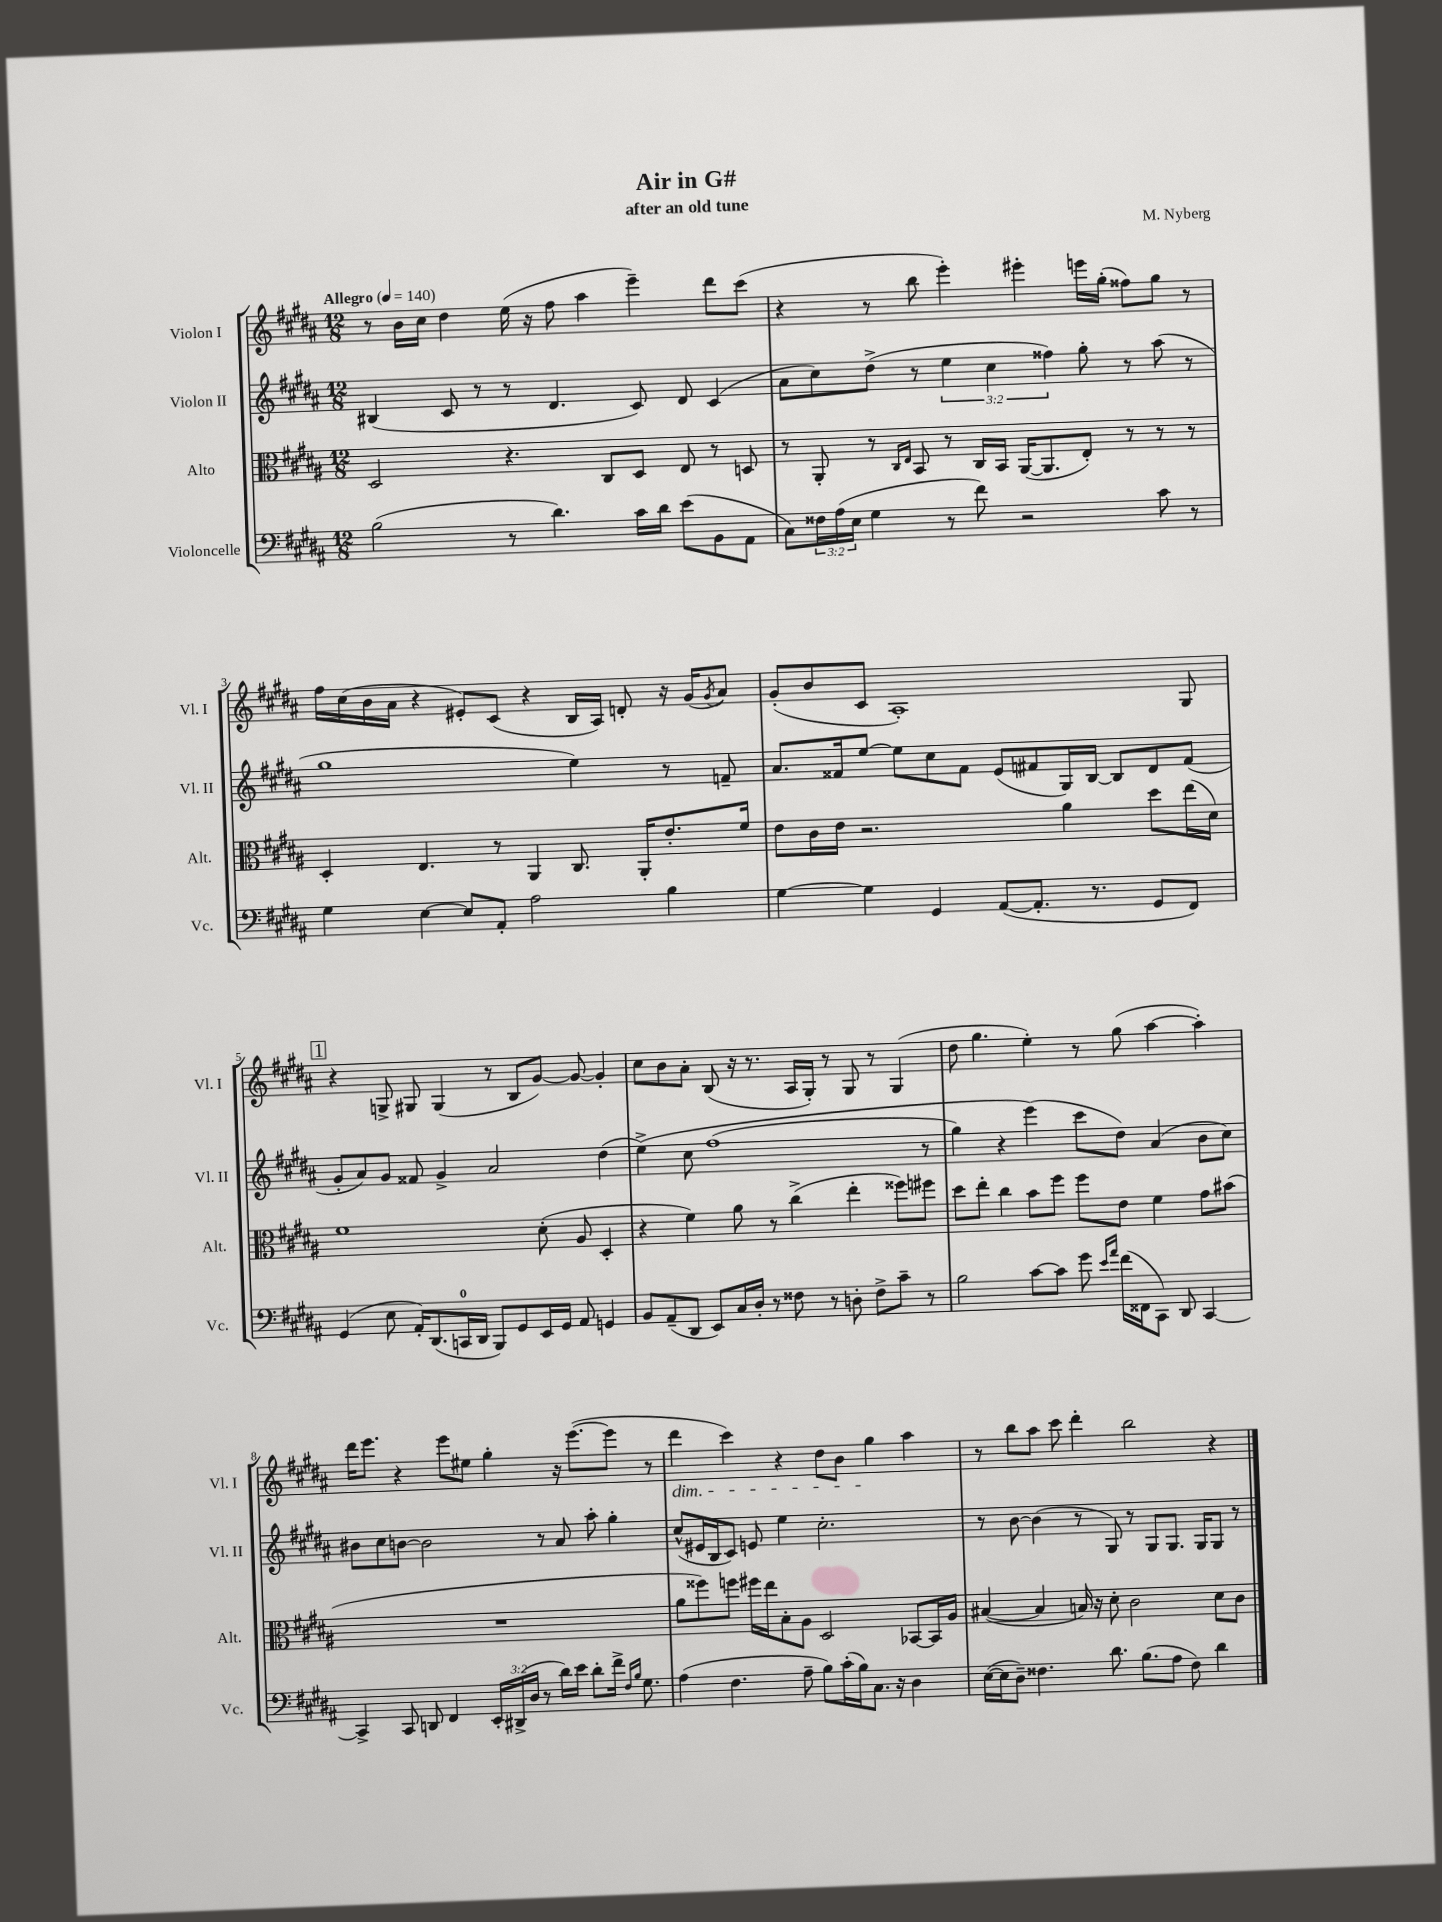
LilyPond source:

\header { title = "Air in G#" composer = "M. Nyberg" subtitle = "after an old tune" }
<<
\new StaffGroup <<
\new Staff = "s0" \with { instrumentName = "Violon I" shortInstrumentName = "Vl. I" } {
    \clef treble \key b \major \numericTimeSignature \time 12/8 \tempo "Allegro" 4 = 140
    r8 b'16 cis''16 dis''4 e''16( r16 fis''8 ais''4 e'''4--) dis'''8 cis'''8( |
    r4 r8 b''8 e'''4-.) eis'''4-. e'''16 gis''16-.( fisis''8) gis''8 r8 |
    fis''16 cis''16( b'16 ais'16 r4 eis'8-.) cis'8( r4 b16 ais16) d'8-. r16 gis'16( \acciaccatura { gis'8 } ais'8) |
    gis'8-.( b'8 cis'8 ais1-.) gis8 |
    \mark \markup { \box "1" } r4 g8-> gis8 gis4( r8 b8 gis'8~) gis'8~ gis'4-. |
    cis''8 b'8 ais'8-. b8( r16 r8. ais16 gis16-.) r8 gis8 r8 gis4( |
    dis''8 gis''4. e''4-.) r8 gis''8( ais''4~ ais''4-.) |
    dis'''16 e'''8. r4 e'''8 eis''8 gis''4-. r16 e'''8.~( e'''8 r8 |
    dis'''4\dim cis'''4) r4 dis''8 b'8 gis''4\! ais''4 |
    r8 b''8 ais''8 cis'''8 dis'''4-. b''2 r4 \bar "|." |
}
\new Staff = "s1" \with { instrumentName = "Violon II" shortInstrumentName = "Vl. II" } {
    \clef treble \key b \major \numericTimeSignature \time 12/8 \override Staff.TupletNumber.text = #tuplet-number::calc-fraction-text
    bis4( cis'8 r8 r8 dis'4. cis'8) dis'8 cis'4( |
    ais'8 cis''8) dis''8->( r8 \tuplet 3/2 { e''4 cis''4 fisis''4) } gis''8-. r8 ais''8( r8 |
    gis''1 e''4) r8 f'8-- |
    ais'8. fisis'16 e''8~ e''8 cis''8 fisis'8 e'8( fis'8 gis16) b16~ b8 dis'8 fis'8( |
    \mark \markup { \box "1" } gis'8-. ais'8) gis'8 fisis'8 gis'4-> ais'2 dis''4( |
    e''4->)\( cis''8 fis''1( r8 |
    gis''4) r4 e'''4(\) cis'''8 dis''8) ais'4( b'8 cis''8) |
    bis'8 cis''8 b'8~ b'2 r8 ais'8 ais''8-. gis''4-. |
    cis''8-^( eis'16 b16 cis'8) e'8 e''4 cis''2.-. |
    r8 b'8~ b'4( r8 gis8) r8 gis8 gis8. gis16 gis8 r8 \bar "|." |
}
\new Staff = "s2" \with { instrumentName = "Alto" shortInstrumentName = "Alt." } {
    \clef alto \key b \major \numericTimeSignature \time 12/8
    dis2 r4. cis8 dis8 e8 r8 d8 |
    r8 ais,8-. r8 \grace { cis16 e16 } b,8 r8 cis16 b,16 ais,16~( ais,8. e8-.) r8 r8 r8 |
    dis4-. e4. r8 ais,4 cis8. ais,16-. e'8.-. fis'16 |
    e'8 cis'16 e'16 r2. ais'4 dis''8 e''16( dis'16) |
    \mark \markup { \box "1" } fis'1 dis'8-.( ais8 dis4-. |
    r4 fis'4) ais'8 r8 cis''4->( e''4-. fisis''8) fis''8 |
    dis''8 e''8-. cis''4 b'8 fis''8 fis''8 e'8 fis'4 gis'8 bis'8( |
    R1. |
    ais'8 fisis''8) f''8 fis''16 e''16 b8-. ais8 dis2 bes,8~ bes,16 ais16 |
    bis4~( bis4 b16) r16 dis'8-. cis'2 dis'8 cis'8 \bar "|." |
}
\new Staff = "s3" \with { instrumentName = "Violoncelle" shortInstrumentName = "Vc." } {
    \clef bass \key b \major \numericTimeSignature \time 12/8 \override Staff.TupletNumber.text = #tuplet-number::calc-fraction-text
    b2( r8 dis'4.) cis'16 dis'16 e'8( b,8 ais,8 |
    cis8) \tuplet 3/2 { fisis16 ais16( e16 } gis4 r8 fis'8) r2 cis'8 r8 |
    gis4 e4~ e8 ais,8-. ais2 b4 |
    gis4~ gis4 gis,4 ais,8~( ais,8.-. r8. gis,8 fis,8) |
    \mark \markup { \box "1" } gis,4( e8 ais,16-.) dis,8.( c,16-0 dis,16 b,,8) gis,8 e,16 gis,16 ais,8 g,4 |
    b,8 ais,8--( dis,8 e,8) cis16 dis16-. r8 fisis8 r8 d8-. fisis8-> cis'8-- r8 |
    b2 cis'8~ cis'8 gis'8 \grace { e'16 ais'16 } fis'16( fisis,16 cis,8) dis,8 cis,4~ |
    cis,4-> cis,8 d,8 fis,4 \tuplet 3/2 { e,16-. dis,16->( dis16 } r8 dis'16) e'16 dis'8-. fis'16-> \grace { fis16 b16 } gis8. |
    ais4( fis4. ais8-- b8) cis'16-.( b16) cis8. r16 dis4 |
    e16~( e16 dis8--) fisis4. dis'8. b8.( ais8 fisis8) dis'4 \bar "|." |
}
>>
>>
